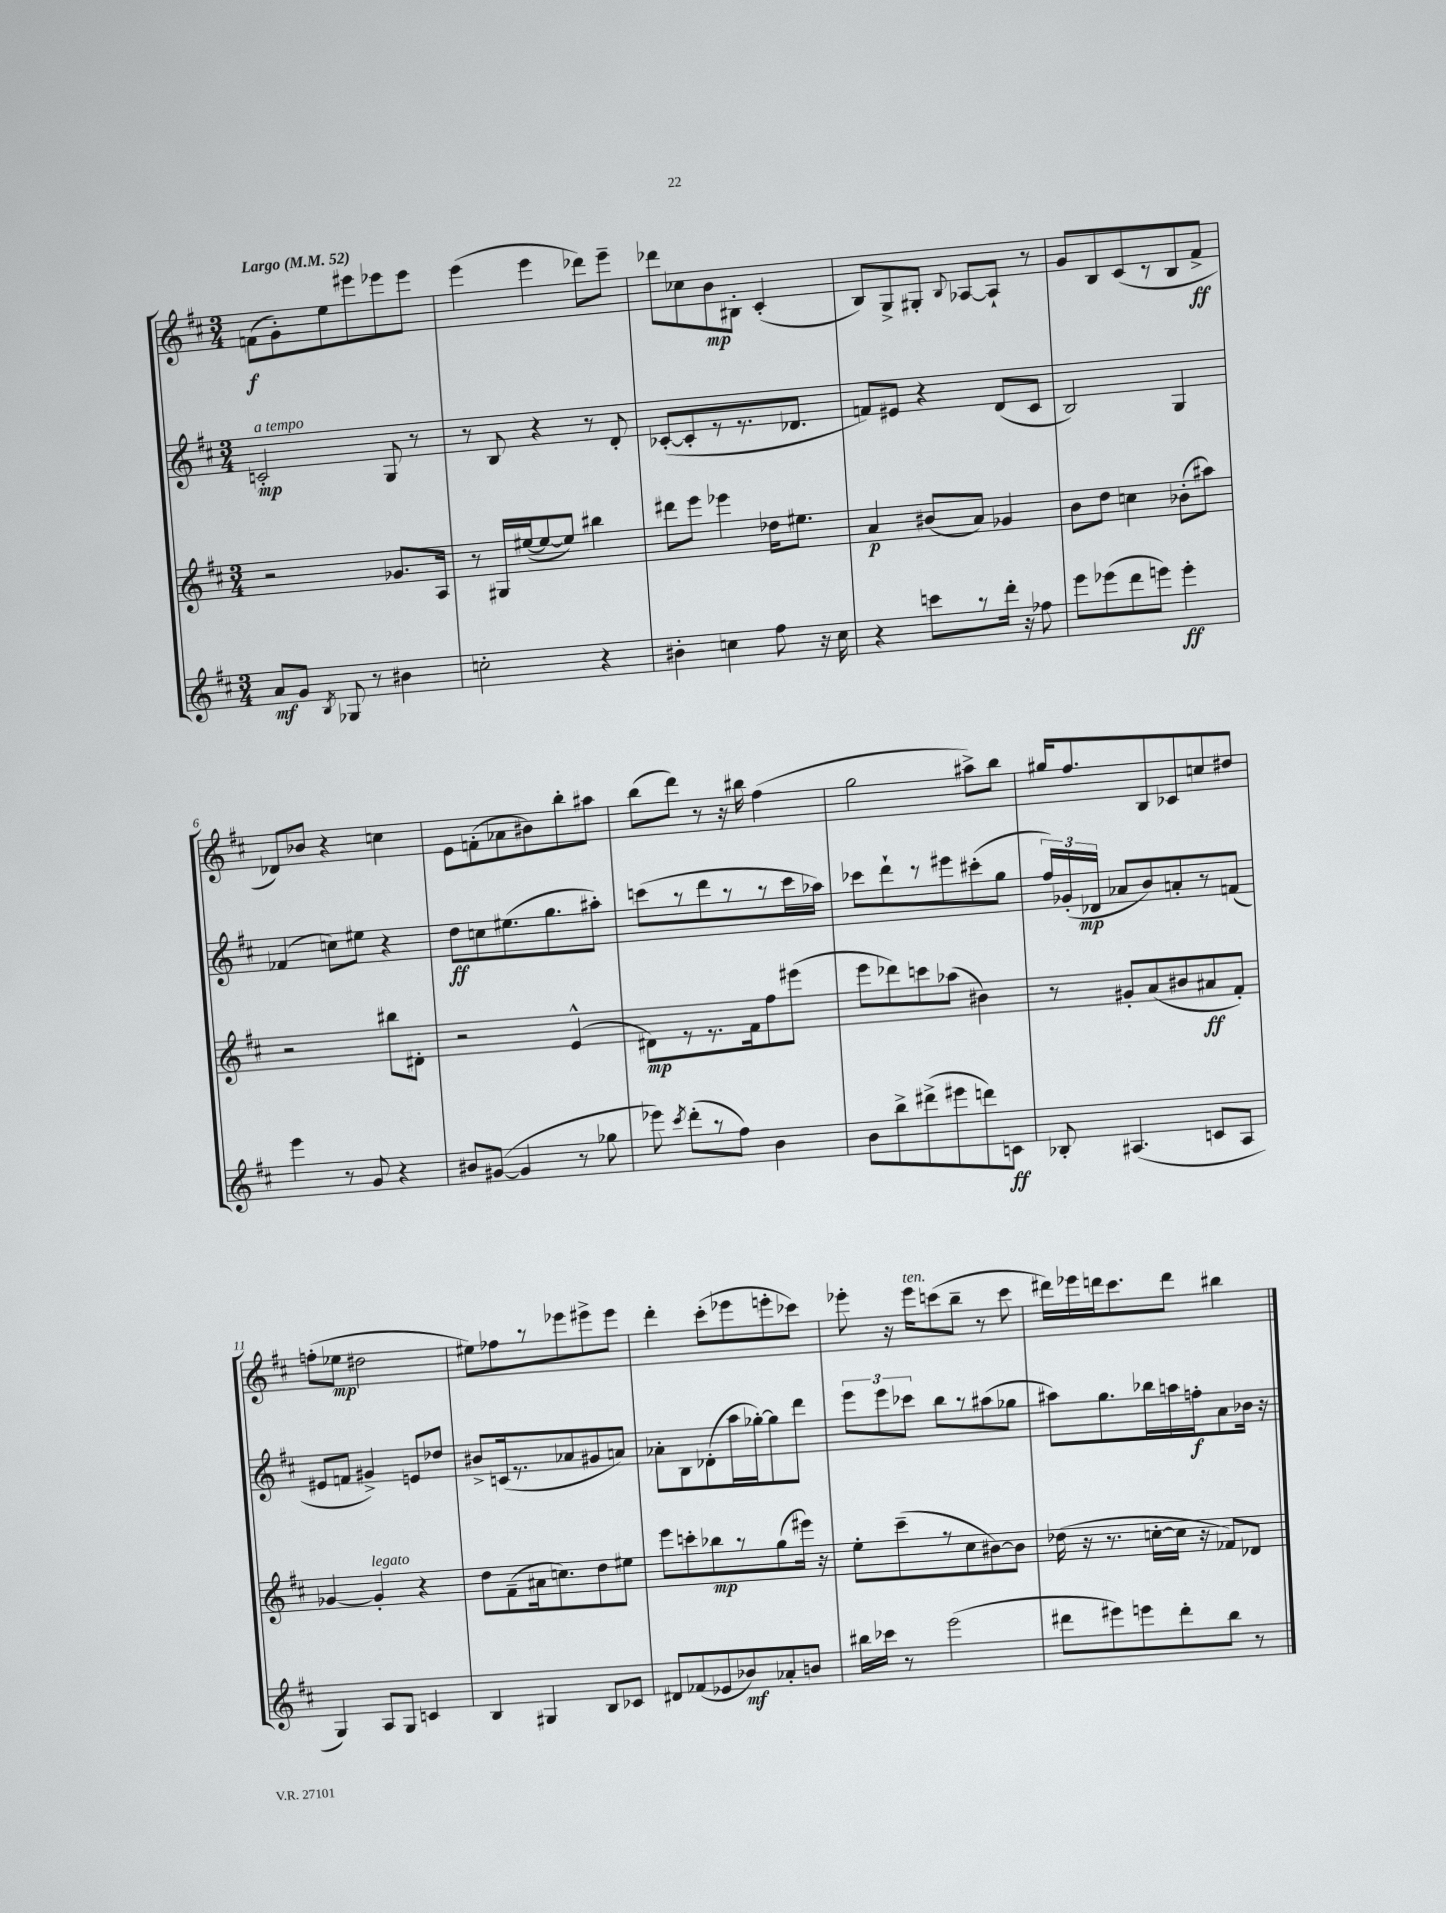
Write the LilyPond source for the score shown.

<<
\new StaffGroup <<
\new Staff = "s0" {
    \clef treble \key d \major \numericTimeSignature \time 3/4 \tempo "Largo" 4 = 52
    \autoBeamOff f'8[\f( g'8-.) e''8 eis'''8 ees'''8 ees'''8] |
    e'''4( e'''4 des'''8[) e'''8]-- |
    des'''8[ ces''8 b'8\mp bis8]-. cis'4-.( |
    b8[) g8-> gis8]-. \appoggiatura { b8 } aes8[~ aes8]-! r8 |
    g'8[ b8 cis'8( r8 b8 fis'8]->\ff |
    des'8[) bes'8] r4 c''4 |
    e'8[ f'8-.( aes'8 bis'8) b''8-. ais''8] |
    b''8[( d'''8]) r8 r16 bis''16 fis''4( |
    g''2 ais''8[->) b''8] |
    gis''16[ fis''8. b8 ces'8 c''8 dis''8] |
    f''8[-.( ees''8]\mp dis''2 |
    eis''8[) fes''8 r8 ees'''8 eis'''8-> eis'''8] |
    d'''4-. cis'''8[-.( ees'''8 e'''8-. ces'''8]) |
    ees'''8-. r16 ees'''16[^\markup { \italic "ten." } c'''8( b''8]-- r8 c'''8 |
    dis'''16[) ees'''16 d'''16 cis'''8. d'''8] bis''4 \bar "|." |
}
\new Staff = "s1" {
    \clef treble \key d \major \numericTimeSignature \time 3/4
    \autoBeamOff c'2-.\mp^\markup { \italic "a tempo" } g8 r8 |
    r8 b8 r4 r8 d'8-. |
    ces'8[~-.( ces'8-. r8 r8. des'8.] |
    f'8[) eis'8] r4 d'8[( cis'8] |
    b2) g4 |
    fes'4( c''8[) eis''8] r4 |
    d''8[\ff c''8 eis''8.( g''8. ais''8]-.) |
    c'''8[( r8 d'''8 r8 r8 c'''16 aes''16]) |
    ces'''8[ d'''8-! r8 eis'''8 cis'''8-.( g''8] |
    \tuplet 3/2 { fis''16[) ges'16-.( des'16]\mp } aes'8[ b'8) a'8-. r8 f'8]( |
    eis'8[ f'8] gis'4->) e'8[ des''8] |
    bis'8[-> c'16( r8. aes'8 gis'8 a'8]) |
    aes'8[-. b8 des'8-.( a''16 ges''16~-.) ges''8 d'''8] |
    \tuplet 3/2 { e'''8[ e'''8 ces'''8] } b''8[ r8 ais''8( ges''8] |
    ais''8[) g''8. bes''16 a''16 f''16-.\f a'8 bes'16] r16 \bar "|." |
}
\new Staff = "s2" {
    \clef treble \key d \major \numericTimeSignature \time 3/4
    \autoBeamOff r2 ges'8.[ a16] |
    r8 gis16[ eis''16~( eis''8~ eis''8]) bis''4 |
    dis'''8[ e'''8] ees'''4 des''16[ eis''8.] |
    a'4\p bis'8[( a'8]) ges'4 |
    b'8[ d''8] c''4 bes'8[-.( ais''8]) |
    r2 bis''8[ dis'8]-. |
    r2 e'4-^( |
    dis'8[\mp) r8 r8. fis'16 fis''8 eis'''8]( |
    e'''8[ des'''8) c'''8 aes''8]( bis'4) |
    r8 gis'8[-. a'8( bis'8 ais'8\ff fis'8]-.) |
    ges'4~ ges'4-.^\markup { \italic "legato" } r4 |
    d''8[ fis'8--( ais'16 c''8.) d''8 eis''8] |
    e'''8[ c'''8-. bes''8\mp r8 g''8( eis'''16]) r16 |
    e''8[-. cis'''8--( r8 cis''8 bis'8~) bis'8] |
    des''16( r16 r8. c''16[~-. c''16] r16 fes'8[) des'8] \bar "|." |
}
\new Staff = "s3" {
    \clef treble \key d \major \numericTimeSignature \time 3/4
    \autoBeamOff a'8[\mf g'8] \acciaccatura { b8 } ges8 r8 bis'4 |
    c''2-. r4 |
    bis'4-. c''4 fis''8 r16 c''16 |
    r4 c'''8[ r8 d'''16]-. r16 fes''8 |
    e'''8[ ees'''8( d'''8 e'''8]) e'''4-.\ff |
    e'''4 r8 g'8 r4 |
    bis'8[ gis'8]~( gis'4 r8 ges''8 |
    ees'''8) \acciaccatura { cis'''8 } d'''8[-.( r8 fis''8]) b'4 |
    b'8[ b''8-> dis'''8->( eis'''8 d'''8) c'8]\ff |
    bes8-. ais4.( c'8[ ais8] |
    g4) a8[ g8] c'4 |
    b4 gis4 b8[ ces'8] |
    dis'8[ fes'8( ees'8 bes'8\mf) aes'8-. b'8] |
    bis''16[ ces'''16] r8 e'''2( |
    dis'''8[ eis'''8) e'''8 dis'''8-. b''8] r8 \bar "|." |
}
>>
>>
